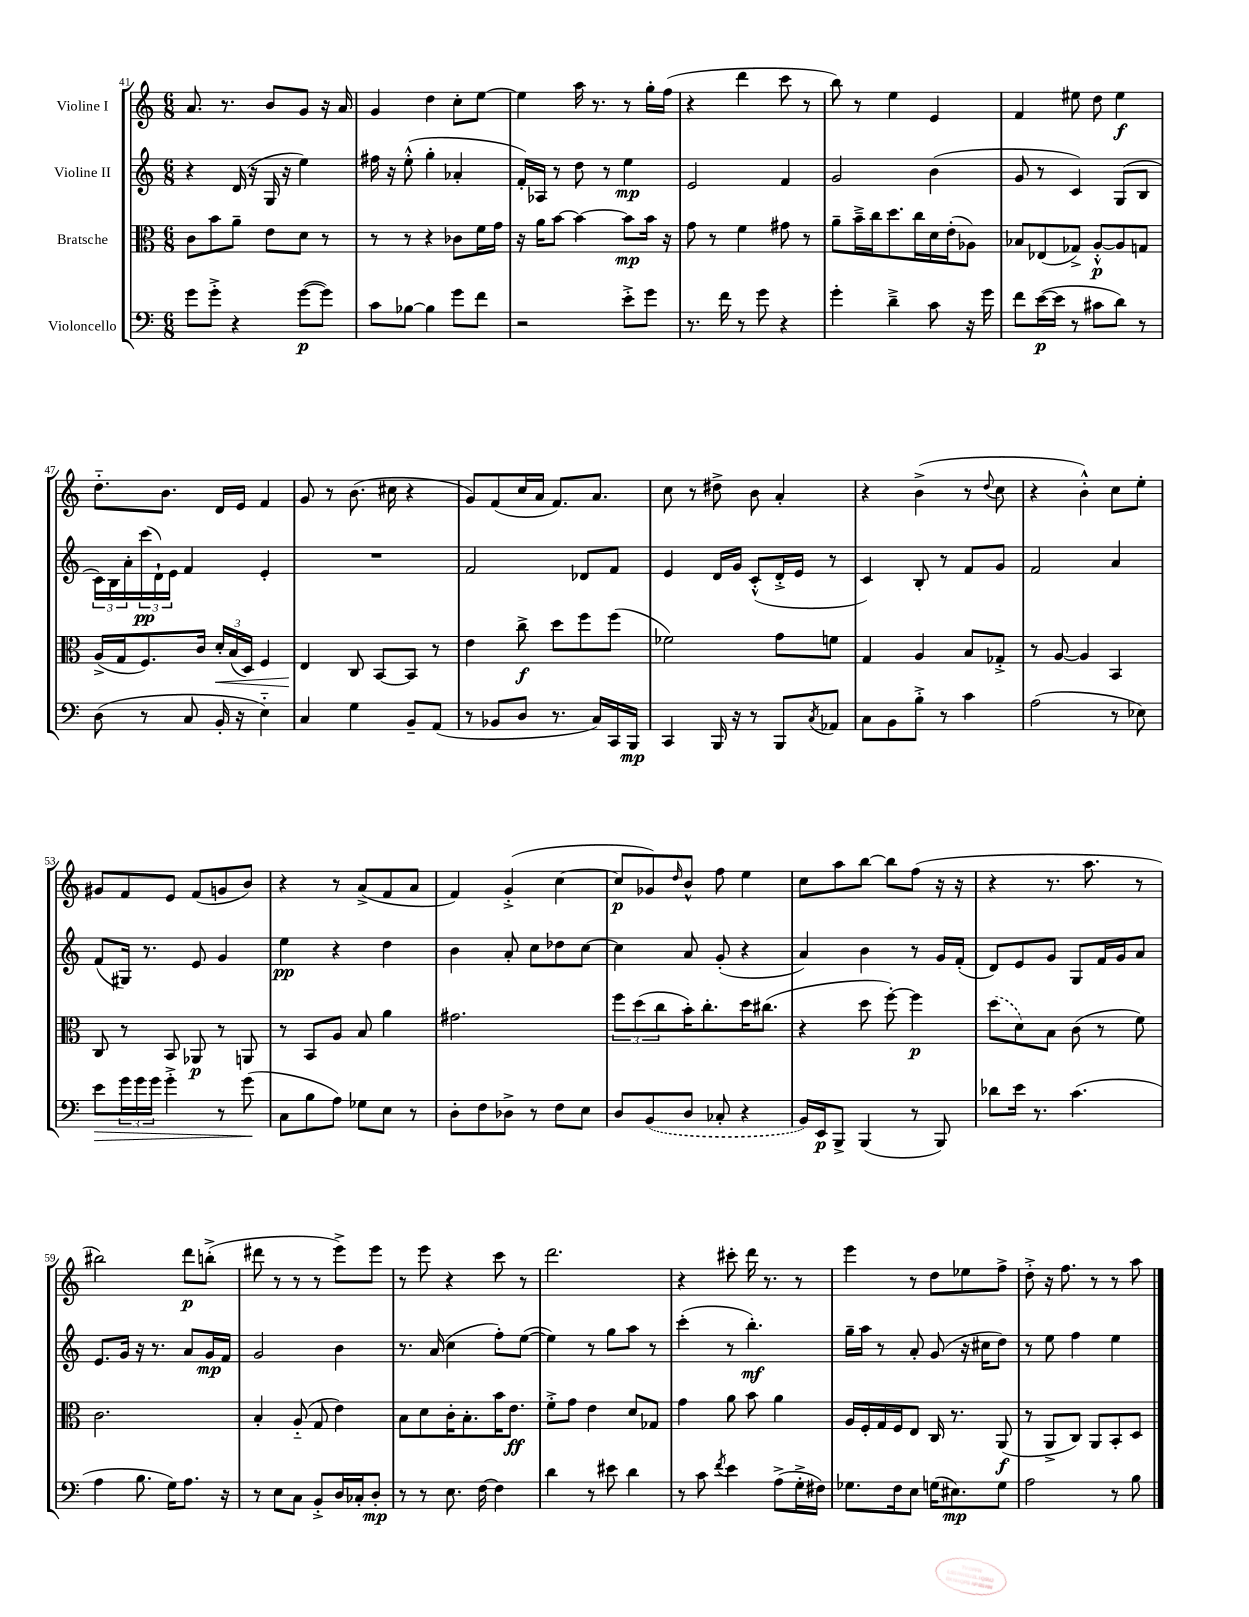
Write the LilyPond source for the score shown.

<<
\new StaffGroup <<
\new Staff = "s0" \with { instrumentName = "Violine I" } {
    \clef treble \key c \major \numericTimeSignature \time 6/8
    a'8. r8. b'8 g'8 r16 a'16 |
    g'4 d''4 c''8-. e''8~ |
    e''4 a''16 r8. r8 g''16-. f''16( |
    r4 d'''4 c'''8 r8 |
    b''8) r8 e''4 e'4 |
    f'4 eis''8 d''8 eis''4\f |
    d''8.-_ b'8. d'16 e'16 f'4 |
    g'8 r8 b'8.( cis''16 r4 |
    g'8) f'8( c''16 a'16 f'8.) a'8. |
    c''8 r8 dis''8-> b'8 a'4-. |
    r4 b'4->( r8 \appoggiatura { d''8 } c''8 |
    r4 b'4-.-^) c''8 e''8-. |
    gis'8 f'8 e'8 f'8( g'8 b'8) |
    r4 r8 a'8->( f'8 a'8 |
    f'4) g'4-.->( c''4~ |
    c''8\p ges'8) \grace { d''16 } b'8-^ f''8 e''4 |
    c''8 a''8 b''8~ b''8 f''8( r16 r16 |
    r4 r8. a''8. r8 |
    bis''2) d'''8\p b''8-.->( |
    dis'''8 r8 r8 r8 e'''8->) e'''8 |
    r8 e'''8 r4 c'''8 r8 |
    d'''2. |
    r4 cis'''8-. d'''16 r8. r8 |
    e'''4 r8 d''8 ees''8 f''8-> |
    d''8-.-> r16 f''8. r8 r8 a''8 \bar "|." |
}
\new Staff = "s1" \with { instrumentName = "Violine II" } {
    \clef treble \key c \major \numericTimeSignature \time 6/8
    r4 d'16( r16 g16 r16 e''4) |
    fis''16 r16 e''8-.-^( g''4-. aes'4-. |
    f'16-.) aes16 r8 d''8 r8 e''4\mp |
    e'2 f'4 |
    g'2 b'4( |
    g'8 r8 c'4) g8( b8 |
    \tuplet 3/2 { c'16) b16 a'16-. } \tuplet 3/2 { c'''16\pp( d'16-!) e'16 } f'4 e'4-. |
    R2. |
    f'2 des'8 f'8 |
    e'4 d'16 g'16 c'8-.-^( d'16-.-> e'16 r8 |
    c'4) b8-. r8 f'8 g'8 |
    f'2 a'4 |
    f'8( gis16) r8. e'8 g'4 |
    e''4\pp r4 d''4 |
    b'4 a'8-. c''8 des''8 c''8~ |
    c''4 a'8 g'8-.( r4 |
    a'4) b'4 r8 g'16 f'16-.( |
    d'8) e'8 g'8 g8 f'16 g'16 a'8 |
    e'8. g'16 r16 r8. a'8 g'16\mp f'16 |
    g'2 b'4 |
    r8. a'16( c''4 f''8-.) e''8~( |
    e''4) r8 g''8 a''8 r8 |
    c'''4-.( r8 b''4.-.\mf) |
    g''16-- a''16 r8 a'8-. g'8( r16 cis''16 d''8) |
    r8 e''8 f''4 e''4 \bar "|." |
}
\new Staff = "s2" \with { instrumentName = "Bratsche" } {
    \clef alto \key c \major \numericTimeSignature \time 6/8
    c'8 b'8 a'8-- e'8 d'8 r8 |
    r8 r8 r4 ces'8 f'16 g'16 |
    r16 a'16 b'8~ b'4~ b'8\mp b'16 r16 |
    g'8 r8 f'4 gis'8 r8 |
    a'8-- b'16---> c''16 d''8. c''16 d'16 e'16-.( aes8) |
    bes8 ees8( ges8->) a8~-.-^\p a8 g8 |
    a16->( g16 f8.) c'16 \tuplet 3/2 { d'16-.\< b16( d16) } f4 |
    e4\! c8 b,8~ b,8 r8 |
    e'4 c''8->\f d''8 f''8 f''8( |
    fes'2) g'8 f'8 |
    g4 a4 b8 ges8-.-> |
    r8 a8~ a4 b,4 |
    c8 r8 b,8 aes,8\p r8 a,8 |
    r8 b,8 a8 b8 a'4 |
    gis'2. |
    \tuplet 3/2 { f''8 d''8( c''8 } b'16-.) c''8.-. d''16 cis''8.( |
    r4 d''8 f''8~-.) f''4\p |
    \once \slurDashed d''8( d'8) b8 c'8( r8 f'8) |
    c'2. |
    b4-. a8-_( g8 e'4) |
    b8 d'8 c'16-. b8.-. b'16 e'8.\ff |
    f'8-.-> g'8 e'4 d'8 ges8 |
    g'4 a'8 b'8 a'4 |
    a16 f16-. g16 f16 e8 c16 r8. a,8\f( |
    r8 a,8-> c8) a,8 b,8-. d8 \bar "|." |
}
\new Staff = "s3" \with { instrumentName = "Violoncello" } {
    \clef bass \key c \major \numericTimeSignature \time 6/8
    g'8 g'8-.-> r4 g'8~\p( g'8) |
    c'8 bes8~ bes4 g'8 f'8 |
    r2 e'8-.-> g'8 |
    r8. f'16 r8 g'8 r4 |
    g'4-. d'4---> c'8 r16 g'16 |
    f'8 e'16~\p( e'16 r8 cis'8 d'8) r8 |
    d8( r8 c8 b,16-. r16 e4-_) |
    c4 g4 b,8-- a,8( |
    r8 bes,8 d8 r8. c16) c,16 b,,16\mp |
    c,4 b,,16 r16 r8 b,,8 \acciaccatura { c8 } aes,8 |
    c8 b,8 b8-.-> r8 c'4 |
    a2( r8 ees8) |
    e'8\> \tuplet 3/2 { g'16 g'16 g'16 } g'4-.-> r8 g'8\!( |
    c8 b8 a8) ges8 e8 r8 |
    d8-. f8 des8-> r8 f8 e8 |
    d8 \once \slurDashed b,8( d8 ces8-. r4 |
    b,16) e,16\p b,,8-> b,,4( r8 b,,8) |
    des'8 e'16 r8. c'4.( |
    a4 b8. g16) a8. r16 |
    r8 e8 c8 b,8-.-> d16 ces16-. d8-.\mp |
    r8 r8 e8. f16~ f4 |
    d'4 r8 eis'8 d'4 |
    r8 c'8 \acciaccatura { f'8 } e'4 a8->( g16-.-> fis16) |
    ges8. f16 e8 g16( eis8.\mp) g8 |
    a2 r8 b8 \bar "|." |
}
>>
>>
\layout { \context { \Score currentBarNumber = #41 } }
